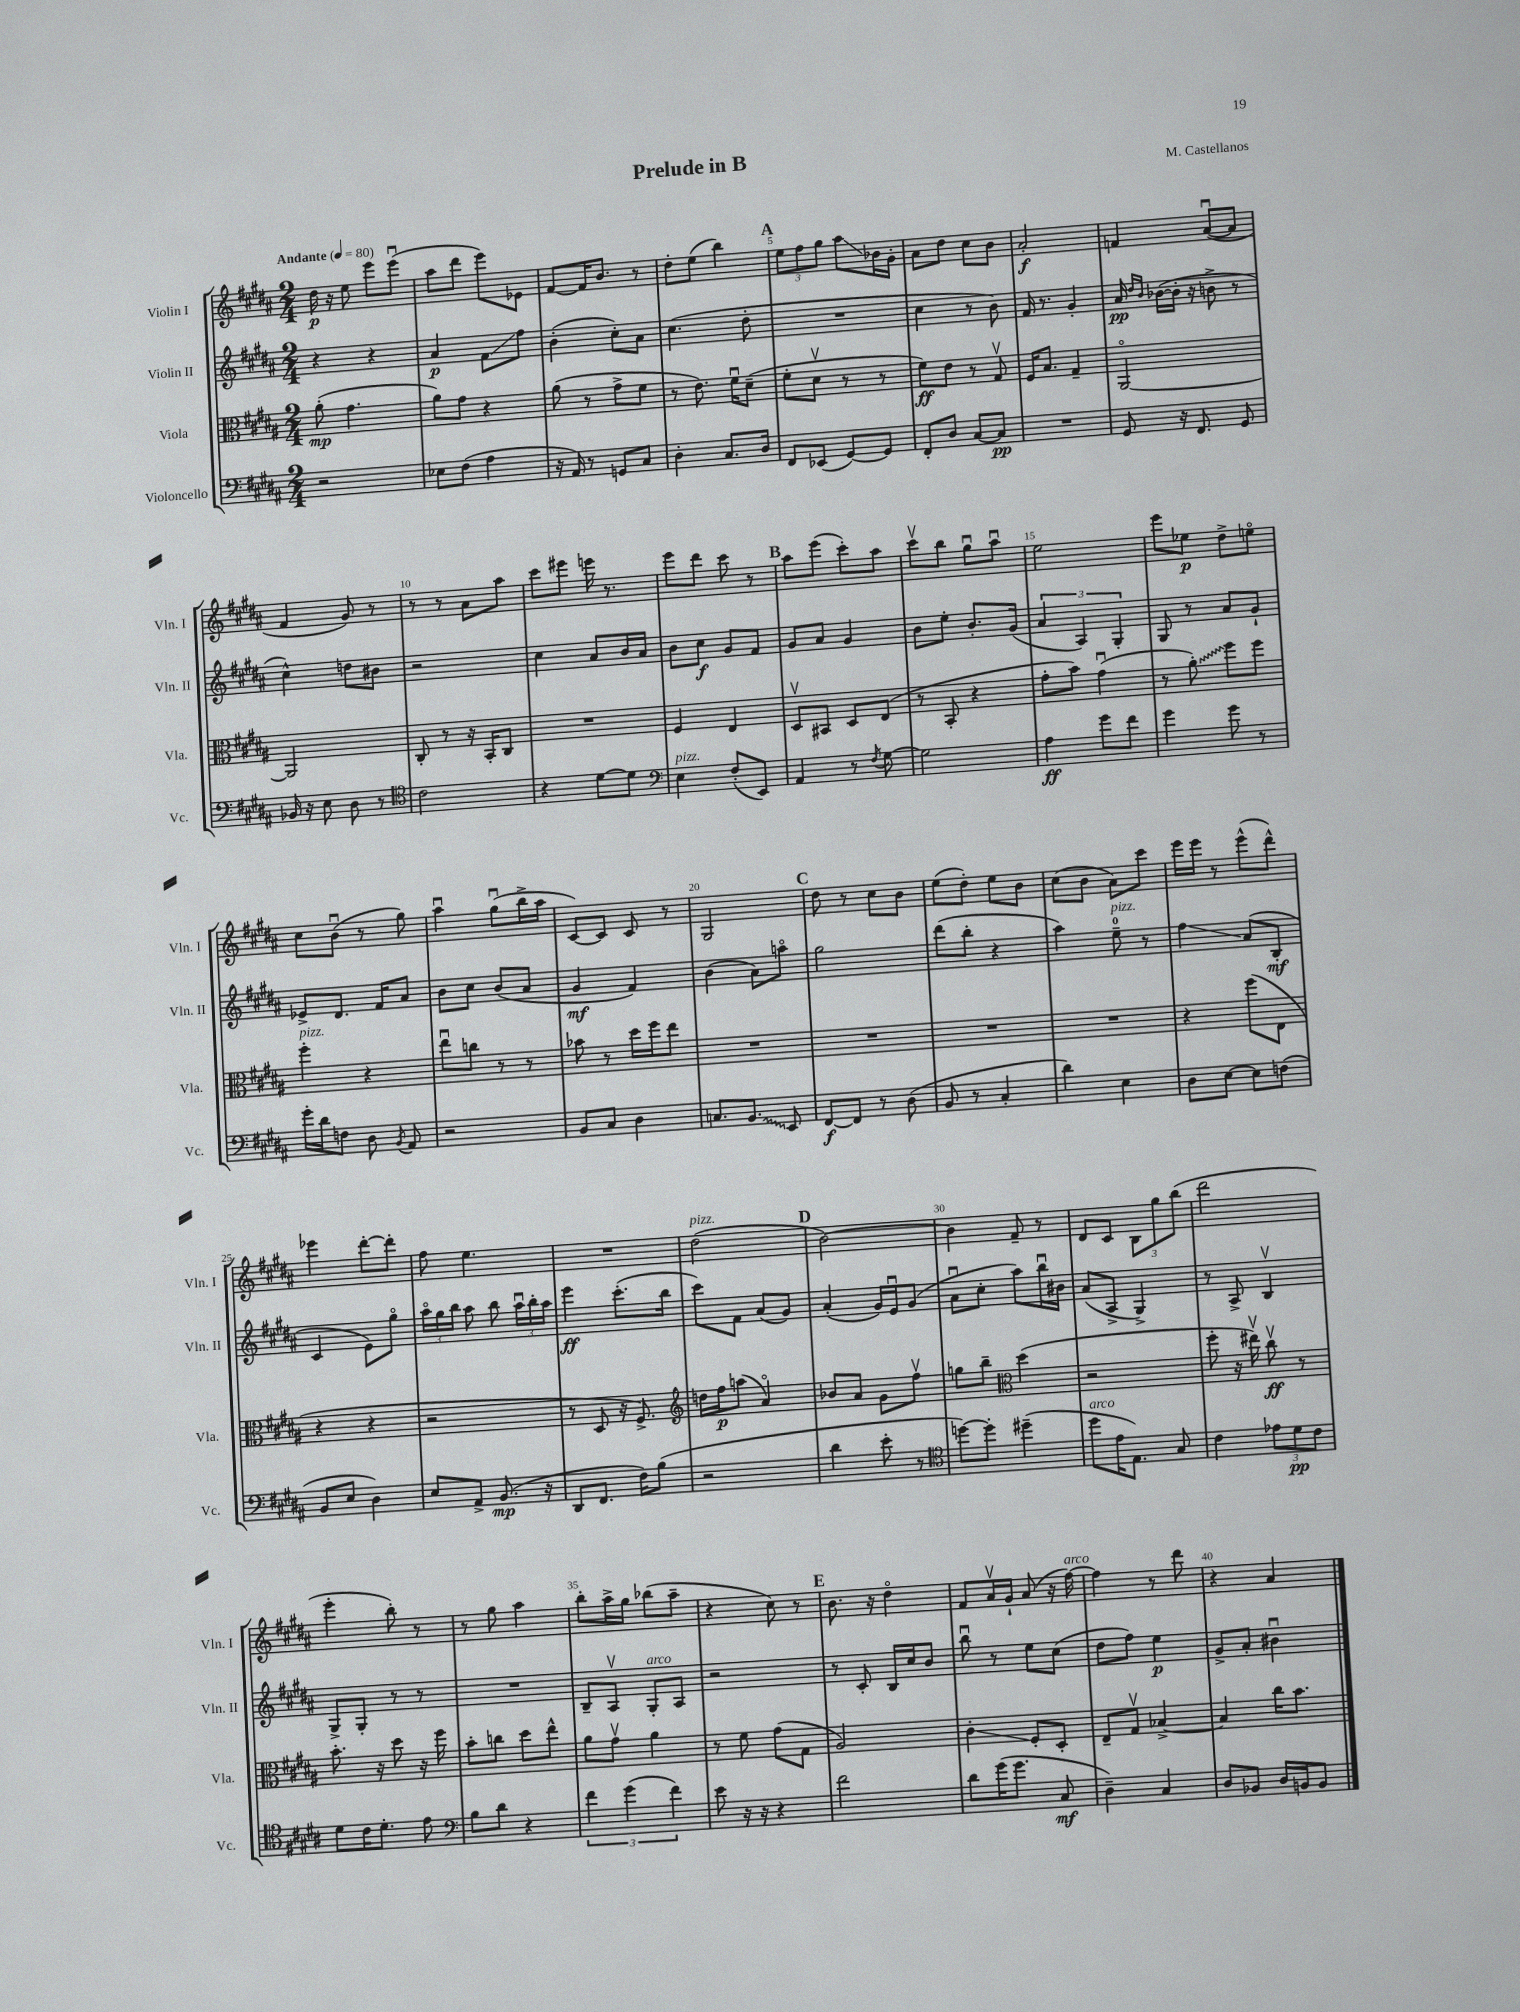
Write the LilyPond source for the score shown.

\header { title = "Prelude in B" composer = "M. Castellanos" }
<<
\new StaffGroup <<
\new Staff = "s0" \with { instrumentName = "Violin I" shortInstrumentName = "Vln. I" } {
    \clef treble \key b \major \numericTimeSignature \time 2/4 \tempo "Andante" 4 = 80
    \autoBeamOff dis''16\p r16 e''8 e'''8[ e'''8]\downbow( |
    ais''8[ dis'''8] e'''8[) ees'8] |
    fis'8[~ fis'16 b'8.] r8 |
    dis''8[-. e''8]( b''4) |
    \mark \markup { \bold "A" } \tuplet 3/2 { e''8[ fis''8 gis''8] } ais''8[\glissando bes'16 gis'16]-. |
    ais'8[ dis''8] cis''8[ b'8] |
    ais'2-.\f |
    f'4 ais'8[~\downbow( ais'8] |
    fis'4 gis'8) r8 |
    r8 r8 ais'8[ ais''8] |
    cis'''8[ eis'''8] e'''16 r8. |
    e'''8[ dis'''8] cis'''8 r8 |
    \mark \markup { \bold "B" } ais''8[ e'''8]( cis'''8[-.) ais''8] |
    cis'''8[\upbow b''8] gis''8[\downbow ais''8]\downbow |
    e''2 |
    e'''8[ ees''8]\p dis''8[-> e''8]\flageolet |
    cis''8[ b'8]\downbow( r8 gis''8) |
    ais''4\downbow gis''8[\downbow( b''16-> ais''16] |
    cis'8[~) cis'8] cis'8 r8 |
    gis2 |
    \mark \markup { \bold "C" } dis''8 r8 cis''8[ b'8] |
    e''8[( dis''8]-.) e''8[ b'8] |
    cis''8[( b'8] ais'8[) cis'''8] |
    e'''16[ e'''16] r8 e'''8[-^( dis'''8]-^) |
    ees'''4 dis'''8[~-. dis'''8]-. |
    fis''8 e''4. |
    R2 |
    dis''2^\markup { \italic "pizz." }( |
    \mark \markup { \bold "D" } b'2~) |
    b'4 fis'8-- r8 |
    dis'8[ cis'8] \tuplet 3/2 { b8[ gis''8 b''8]( } |
    dis'''2 |
    e'''4-. b''8-.) r8 |
    r8 gis''8 ais''4 |
    b''8[-. ais''16-> gis''16] bes''8[( ais''8]-- |
    r4 cis''8) r8 |
    \mark \markup { \bold "E" } b'8. r16 dis''4\flageolet |
    fis'8[ ais'16\upbow gis'16]-! ais'8( r16 fis''16~^\markup { \italic "arco" }) |
    fis''4 r8 dis'''8 |
    r4 ais'4 \bar "|." |
}
\new Staff = "s1" \with { instrumentName = "Violin II" shortInstrumentName = "Vln. II" } {
    \clef treble \key b \major \numericTimeSignature \time 2/4
    \autoBeamOff r4 r4 |
    ais'4\p fis'8[\glissando fis''8] |
    b'4-.( cis''8[-.) ais'8] |
    cis''4.( dis''8-. |
    \mark \markup { \bold "A" } R2 |
    cis''4 r8 b'8) |
    fis'16 r8. gis'4-. |
    ais'16\pp \grace { dis''16[ b'16] } bes'16[~( bes'16]-. r16 b'8-> r8 |
    cis''4-^) d''8[ bis'8] |
    r2 |
    cis''4 ais'8[ b'16 ais'16] |
    b'8[ cis''8]\f gis'8[ fis'8] |
    \mark \markup { \bold "B" } gis'8[ ais'8] gis'4 |
    b'8[ e''8]-. b'8.[-. gis'16]( |
    \tuplet 3/2 { ais'4 ais4) gis4-. } |
    gis8 r8 ais'8[ gis'8]-! |
    ees'8[-> dis'8.] fis'16[ ais'8] |
    b'8[ cis''8] b'8[( ais'8] |
    gis'4\mf fis'4) |
    b'4( ais'8[) a''8]\flageolet |
    \mark \markup { \bold "C" } gis''2 |
    dis'''8[( b''8]-. r4 |
    ais''4) e''8-0--^\markup { \italic "pizz." } r8 |
    fis''4\glissando ais'8[( b8]-.\mf |
    cis'4 e'8[) gis''8]\flageolet |
    \tuplet 3/2 { ais''16[\flageolet gis''16 b''16] } ais''8 b''8 \tuplet 3/2 { ais''16[\downbow b''16-. ais''16] } |
    e'''4\ff cis'''8.[-.( b''16] |
    cis'''8[) fis'8] ais'8[( gis'8]) |
    \mark \markup { \bold "D" } ais'4-.( gis'16[) e'16\downbow gis'8]( |
    ais'8[\downbow cis''8]-. ais''8[) b''16\downbow bis'16] |
    ais'8[( ais8]-> gis4->) |
    r8 ais8-> b4\upbow |
    gis8[-> gis8]-. r8 r8 |
    R2 |
    b8[-- ais8]\upbow gis8[-.^\markup { \italic "arco" } ais8] |
    r2 |
    \mark \markup { \bold "E" } r8 cis'8-. b16[ cis''16 b'8] |
    b''8\downbow r8 e''8[ cis''8]( |
    dis''8[ fis''8]) e''4\p |
    gis'8[-> ais'8]-. bis'4\downbow \bar "|." |
}
\new Staff = "s2" \with { instrumentName = "Viola" shortInstrumentName = "Vla." } {
    \clef alto \key b \major \numericTimeSignature \time 2/4
    \autoBeamOff ais'8-.\mp( gis'4. |
    ais'8[) gis'8] r4 |
    ais'8( r8 gis'8[-> fis'8] |
    r8 e'8.) fis'16[\downbow dis'8]--( |
    \mark \markup { \bold "A" } fis'8[-. dis'8]\upbow r8 r8 |
    fis'8[\ff) e'8] r8 gis8\upbow |
    fis16[ b8.] gis4-- |
    ais,2~\flageolet |
    ais,2 |
    cis8-. r8 r16 b,16[-. cis8] |
    R2 |
    fis4 e4 |
    \mark \markup { \bold "B" } dis8[\upbow bis,8] dis8[ e8]( |
    r8 b,8-. r4 |
    gis'8[-. b'8]) gis'4\downbow( |
    r8 \once \override Glissando.style = #'zigzag ais'8-.\glissando) fis''8[ fis''8] |
    fis''4-.^\markup { \italic "pizz." } r4 |
    e''8[\downbow c''8] r8 r8 |
    bes'8 r8 dis''16[ fis''16 e''8] |
    R2 |
    \mark \markup { \bold "C" } R2 |
    R2 |
    R2 |
    r4 fis''8[( e8] |
    r4 r4 |
    r2 |
    r8 dis8 r16 fis8.->) |
    \clef treble d''16[ fis''16\p a''8]( ais'4\flageolet) |
    \mark \markup { \bold "D" } bes'8[ ais'8] gis'8[ fis''8]\upbow |
    g''8[ b''8]-- \clef alto dis''4( |
    r2 |
    fis''8-. r16 eis''16\upbow) cis''8\upbow\ff r8 |
    b'8.-. r16 dis''8 r16 fis''16 |
    b'8[-. c''8] dis''8[ e''8]-^ |
    ais'8[ gis'8]\upbow ais'4 |
    r8 fis'8 gis'8[( gis8] |
    \mark \markup { \bold "E" } ais2) |
    cis'4-.\glissando fis8[-. dis8]-. |
    e8[-- gis8]\upbow bes4~-> |
    bes4 cis''16[ b'8.] \bar "|." |
}
\new Staff = "s3" \with { instrumentName = "Violoncello" shortInstrumentName = "Vc." } {
    \clef bass \key b \major \numericTimeSignature \time 2/4
    \autoBeamOff r2 |
    ees8[ fis8]( ais4 |
    r16 ais,16) r8 g,8[ cis8] |
    dis4-. cis8.[ dis16] |
    \mark \markup { \bold "A" } fis,8[ ees,8]( gis,8[~) gis,8] |
    fis,8[-. dis8] cis8[~ cis8]\pp |
    R2 |
    gis,8 r16 fis,8. gis,8 |
    bes,16 r16 e8 dis8 r8 |
    \clef tenor cis'2 |
    r4 dis'8[~ dis'8] |
    \clef bass e4^\markup { \italic "pizz." } fis8[-.( e,8]) |
    \mark \markup { \bold "B" } ais,4 r8 \acciaccatura { fis8 } gis8~ |
    gis2 |
    ais4\ff gis'8[ fis'8] |
    gis'4 gis'8 r8 |
    gis'16[-. dis'16 f8] dis8 \acciaccatura { b,8 } ais,8 |
    r2 |
    b,8[ cis8] dis4 |
    c8.[ \once \override Glissando.style = #'zigzag b,8.]\glissando e,8 |
    \mark \markup { \bold "C" } fis,8[~\f fis,8] r8 dis8( |
    b,8 r8 cis4-. |
    dis'4) e4 |
    dis8[ e8]~ e8[ f8]( |
    b,8[ e8] dis4) |
    e8[ ais,8]-> b,8.\mp( r16 |
    dis,8[ fis,8.] fis16[) b8]( |
    r2 |
    \mark \markup { \bold "D" } dis'4 e'8-. r8 |
    \clef tenor d''8[~) d''8]-. dis''4--( |
    dis''8[^\markup { \italic "arco" } e'16 e8.]) gis8 |
    cis'4 \tuplet 3/2 { ees'8[ dis'8\pp cis'8] } |
    dis'8[ cis'16 dis'8.]-. e'8 |
    \clef bass b8[ dis'8] r4 |
    \tuplet 3/2 { fis'4 gis'4( fis'4) } |
    e'8 r16 r16 r4 |
    \mark \markup { \bold "E" } fis'2 |
    dis'8[ gis'16( gis'8.] cis8\mf |
    dis4--) cis4 |
    dis8[ bes,8] dis16[ b,16 b,8] \bar "|." |
}
>>
>>
\layout { \context { \Score \override BarNumber.break-visibility = ##(#f #t #t) barNumberVisibility = #(every-nth-bar-number-visible 5) } }
